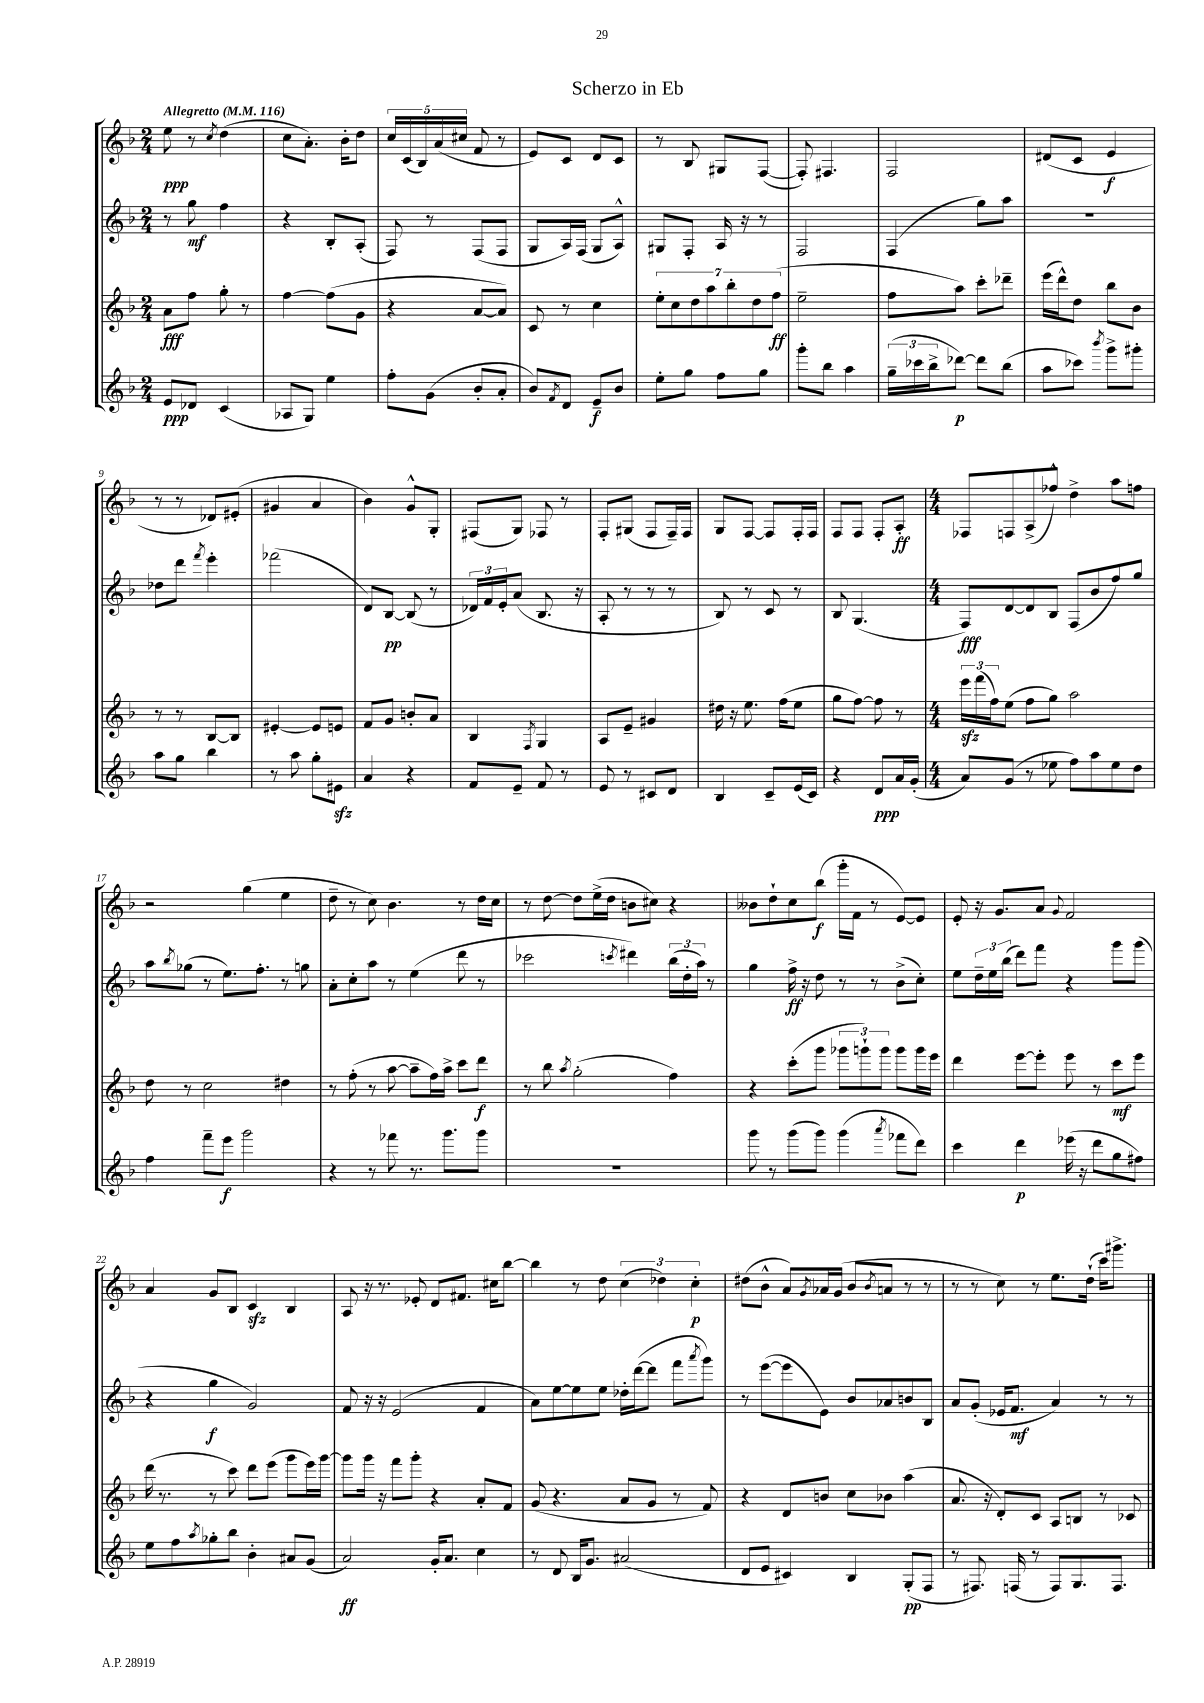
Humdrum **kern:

**kern	**dynam	**kern	**dynam	**kern	**dynam	**kern	**dynam
*part4	*part4	*part3	*part3	*part2	*part2	*part1	*part1
*staff4	*staff4	*staff3	*staff3	*staff2	*staff2	*staff1	*staff1
*clefG2	*	*clefG2	*	*clefG2	*	*clefG2	*
*k[b-]	*	*k[b-]	*	*k[b-]	*	*k[b-]	*
*M2/4	*	*M2/4	*	*M2/4	*	*M2/4	*
*MM116	*	*MM116	*	*MM116	*	*MM116	*
=1	=1	=1	=1	=1	=1	=1	=1
!	!	!	!	!	!	!LO:TX:a:B:t=Allegretto	!
8e/L	ppp	8a\L	fff	8r	.	8ee\	ppp
8d-X/J	.	8ff\J	.	8gg\	mf	8r	.
.	.	.	.	.	.	8qcc/	.
(4c/	.	8gg'\	.	4ff\	.	(4dd\	.
.	.	8r	.	.	.	.	.
=2	=2	=2	=2	=2	=2	=2	=2
8A-X/L	.	[4ff\	.	4r	.	8cc\L	.
8G/J)	.	.	.	.	.	8.a'\J)	.
4ee\	.	(8ff\L]	.	8B-'/L	.	.	.
.	.	.	.	.	.	16b-'\KL	.
.	.	8g\J	.	(8A'/J	.	8dd\J	.
=3	=3	=3	=3	=3	=3	=3	=3
8ff'\L	.	4r	.	8F/)	.	20cc/LL	.
.	.	.	.	.	.	(20c/	.
.	.	.	.	.	.	20B-/)	.
(8g\J	.	.	.	8r	.	.	.
.	.	.	.	.	.	(20a/	.
.	.	.	.	.	.	20cc#X/JJ	.
8b-'/L	.	[8a/L	.	(8F/L	.	8f/	.
8a'/J	.	8a/J])	.	8F/J	.	8r	.
=4	=4	=4	=4	=4	=4	=4	=4
8b-/L)	.	8c/	.	8G/L	.	8e/L)	.
8qf/	.	.	.	.	.	.	.
8d/J	.	8r	.	16A/L)	.	8c/J	.
.	.	.	.	(16F/JJ	.	.	.
8e~/L	f	4cc\	.	8G/L	.	8d/L	.
8b-/J	.	.	.	8A^^/J)	.	8c/J	.
=5	=5	=5	=5	=5	=5	=5	=5
8ee'\L	.	14ee'\L	.	8G#X/L	.	8r	.
.	.	14cc\	.	.	.	.	.
8gg\J	.	.	.	8F'/J	.	8B-/	.
.	.	14dd\	.	.	.	.	.
.	.	14aa\	.	.	.	.	.
8ff\L	.	.	.	16A/	.	8G#X/L	.
.	.	14bb-'\	.	.	.	.	.
.	.	.	.	16r	.	.	.
.	.	14dd\	.	.	.	.	.
8gg\J	.	.	.	8r	.	([8F/J	.
.	.	(14ff\J	ff	.	.	.	.
=6	=6	=6	=6	=6	=6	=6	=6
8ggg'\L	.	2ee~\	.	2F/	.	8F'/])	.
8bb-\J	.	.	.	.	.	4.F#X/	.
4aa\	.	.	.	.	.	.	.
=7	=7	=7	=7	=7	=7	=7	=7
(24gg~\LL	.	8ff\L	.	(4F/	.	2F/	.
24ccc-X\	.	.	.	.	.	.	.
24bb-^\J	.	.	.	.	.	.	.
[8ddd-X\J)	p	8aa\J)	.	.	.	.	.
8ddd-\L]	.	8ccc'\L	.	8gg\L)	.	.	.
(8bb-\J	.	8ddd-X~\J	.	8aa\J	.	.	.
=8	=8	=8	=8	=8	=8	=8	=8
8aa\L	.	(16eee\LL	.	2r	.	(8d#X/L	.
.	.	16ddd^^\J)	.	.	.	.	.
8ccc-X\J)	.	8dd\J	.	.	.	8c/J	.
8qbbb-/	.	.	.	.	.	.	.
8ggg^\L	.	8bb-\L	.	.	.	4e/	f
8ggg#X'\J	.	8b-\J	.	.	.	.	.
!!LO:LB:g=z
=9	=9	=9	=9	=9	=9	=9	=9
8aa\L	.	8r	.	8dd-X\L	.	8r	.
8gg\J	.	8r	.	8ddd\J	.	8r	.
.	.	.	.	8qfff/	.	.	.
4bb-\	.	[8B-/L	.	4eee'\	.	8d-X/L)	.
.	.	8B-/J]	.	.	.	(8e#X'/J	.
=10	=10	=10	=10	=10	=10	=10	=10
8r	.	[4e#X'/	.	(2fff-X\	.	4g#X/	.
8aa\	.	.	.	.	.	.	.
8gg'\L	.	8e#/L]	.	.	.	4a/	.
8e#Xzz\J	.	8en/J	.	.	.	.	.
=11	=11	=11	=11	=11	=11	=11	=11
4a/	.	8f/L	.	8d/L)	.	4b-\)	.
.	.	8g/J	.	[8B-/J	pp	.	.
4r	.	8bn'/L	.	(8B-/]	.	8g^^/L	.
.	.	8a/J	.	8r	.	8G'/J	.
=12	=12	=12	=12	=12	=12	=12	=12
8f/L	.	4B-/	.	24d-X/LL)	.	(8F#X/L	.
.	.	.	.	24f/	.	.	.
.	.	.	.	24e'/J	.	.	.
8e~/J	.	.	.	(8a/J	.	8G/J)	.
.	.	8qF/	.	.	.	.	.
8f/	.	4G/	.	8.B-/	.	8F-X/	.
8r	.	.	.	.	.	8r	.
.	.	.	.	16r	.	.	.
=13	=13	=13	=13	=13	=13	=13	=13
8e/	.	8A/L	.	8A'/	.	8F'/L	.
8r	.	8e~/J	.	8r	.	(8G#X/J	.
8c#X/L	.	4g#X/	.	8r	.	8F/L	.
8d/J	.	.	.	8r	.	16F~/L)	.
.	.	.	.	.	.	16F/JJ	.
=14	=14	=14	=14	=14	=14	=14	=14
4B-/	.	16dd#X\	.	8B-/)	.	8G/L	.
.	.	16r	.	.	.	.	.
.	.	8.ee\	.	8r	.	[8F/J	.
8c~/L	.	.	.	8c/	.	8F/L]	.
.	.	(16ff\KL	.	.	.	.	.
(16e/L	.	8ee\J	.	8r	.	16F'/L	.
16c/JJ)	.	.	.	.	.	16F/JJ	.
=15	=15	=15	=15	=15	=15	=15	=15
4r	.	8gg\L	.	8B-/	.	8F/L	.
.	.	[8ff\J)	.	(4.G/	.	8F/J	.
8d/L	ppp	8ff\]	.	.	.	8F'/L	.
16a/L	.	8r	.	.	.	8A'/J	ff
(16g'/JJ	.	.	.	.	.	.	.
=16	=16	=16	=16	=16	=16	=16	=16
*M4/4	*	*M4/4	*	*M4/4	*	*M4/4	*
8a/L)	.	24eeezz\LL	.	8F/L)	fff	8F-X/L	.
.	.	(24fff\	.	.	.	.	.
.	.	24ff\J)	.	.	.	.	.
(8g/J	.	(8ee\J	.	[8d/	.	8Fn/	.
8r	.	8ff\L	.	8d/]	.	(8A^/	.
8ee-X\	.	8gg\J)	.	8B-/J	.	8ff-X^^/J)	.
8ff\L)	.	2aa\	.	(8F/L	.	4dd^\	.
8aa\	.	.	.	8b-/	.	.	.
8ee-\	.	.	.	8ff/)	.	8aa\L	.
8dd\J	.	.	.	8gg/J	.	8ffn\J	.
!!LO:LB:g=z
=17	=17	=17	=17	=17	=17	=17	=17
4ff\	.	8dd\	.	8aa\L	.	2r	.
.	.	.	.	8qbb-/	.	.	.
.	.	8r	.	(8gg-X\J	.	.	.
8fff~\L	.	2cc\	.	8r	.	.	.
8eee\J	f	.	.	8.ee\L)	.	.	.
2ggg\	.	.	.	.	.	(4gg\	.
.	.	.	.	8.ff'\J	.	.	.
.	.	4dd#X\	.	8r	.	4ee\	.
.	.	.	.	8ggn\	.	.	.
=18	=18	=18	=18	=18	=18	=18	=18
4r	.	8r	.	8a'\L	.	8dd~\	.
.	.	(8ff'\	.	8cc'\	.	8r	.
8r	.	8r	.	8aa\J	.	8cc\)	.
8fff-X\	.	[8aa\	.	8r	.	4.b-\	.
8.r	.	8aa~\L]	.	(4ee\	.	.	.
.	.	16ff\L)	.	.	.	.	.
8.ggg\L	.	16aa^\JJ	.	.	.	.	.
.	.	8ccc\L	.	8ddd\	.	8r	.
8ggg\J	.	8ddd\J	f	8r	.	16dd\LL	.
.	.	.	.	.	.	16cc\JJ	.
=19	=19	=19	=19	=19	=19	=19	=19
1r	.	8r	.	2ccc-X\	.	8r	.
.	.	8bb-\	.	.	.	[8dd\	.
.	.	8qaa/	.	.	.	.	.
.	.	(2gg'\	.	.	.	8dd\L]	.
.	.	.	.	.	.	(16ee^\L	.
.	.	.	.	.	.	16dd\JJ	.
.	.	.	.	8qcccn/	.	.	.
.	.	.	.	4ddd#X\)	.	8bn\L	.
.	.	.	.	.	.	8cc#X\J)	.
.	.	4ff\)	.	(24bb-\LL	.	4r	.
.	.	.	.	24dd'\	.	.	.
.	.	.	.	24aa\JJ)	.	.	.
.	.	.	.	8r	.	.	.
=20	=20	=20	=20	=20	=20	=20	=20
8ggg\	.	4r	.	4gg\	.	8b--X\L	.
8r	.	.	.	.	.	8dd`\	.
(8ggg\L	.	(8ccc'\L	.	16ff^\	ff	8cc\	.
.	.	.	.	16r	.	.	.
8ggg\J)	.	8ggg\J	.	8dd\	.	(8bb-\J	f
(4ggg\	.	12ggg-X\L	.	8r	.	16ggg'\LL	.
.	.	.	.	.	.	16f\JJ	.
.	.	12gggn`\)	.	.	.	.	.
.	.	.	.	8r	.	8r	.
.	.	12ggg\J	.	.	.	.	.
8qaaa/	.	.	.	.	.	.	.
8fff-X\L	.	8ggg\L	.	(8b-^\L	.	[8e/L)	.
8ddd\J)	.	16ggg\L	.	8cc'\J)	.	8e/J]	.
.	.	16eee\JJ	.	.	.	.	.
=21	=21	=21	=21	=21	=21	=21	=21
4ccc\	.	4ddd\	.	8ee\L	.	8e'/	.
.	.	.	.	24dd~\L	.	16r	.
.	.	.	.	24ee\	.	.	.
.	.	.	.	.	.	8.g/L	.
.	.	.	.	(24bb-\JJ	.	.	.
4ddd\	p	[8eee\L	.	8ddd\L)	.	.	.
.	.	8eee'\J]	.	8fff\J	.	8a/J	.
.	.	.	.	.	.	8qqg/	.
(16eee-X\	.	8eee\	.	4r	.	2f/	.
16r	.	.	.	.	.	.	.
8ddd\L	.	8r	.	.	.	.	.
8gg\	.	8ccc\L	mf	8ggg\L	.	.	.
8ff#X\J)	.	8eee\J	.	(8ggg\J	.	.	.
!!LO:LB:g=z
=22	=22	=22	=22	=22	=22	=22	=22
8ee\L	.	(16ddd\	.	4r	.	4a/	.
.	.	8.r	.	.	.	.	.
8ff\	.	.	.	.	.	.	.
8qaa/	.	.	.	.	.	.	.
8gg-X'\	.	8r	.	4gg\	f	8g/L	.
8bb-\J	.	8ccc\)	.	.	.	8B-/J	.
4b-'\	.	8ddd\L	.	2g/)	.	4czz/	.
.	.	(8eee\J	.	.	.	.	.
8a#X/L	.	8ggg\L	.	.	.	4B-/	.
(8g/J	.	16eee\L)	.	.	.	.	.
.	.	[16ggg\JJ	.	.	.	.	.
=23	=23	=23	=23	=23	=23	=23	=23
2a/)	ff	8ggg\L]	.	8f/	.	8A/	.
.	.	16ggg\Jk	.	16r	.	16r	.
.	.	16r	.	16r	.	8.r	.
.	.	8fff\L	.	(2e/	.	.	.
.	.	8ggg'\J	.	.	.	8e-X'/	.
16g'/KL	.	4r	.	.	.	8d/L	.
8.a/J	.	.	.	.	.	.	.
.	.	.	.	.	.	8.f#X/J	.
4cc\	.	8a'/L	.	4f/	.	.	.
.	.	.	.	.	.	16cc#X\KL	.
.	.	8f/J	.	.	.	[8bb-\J	.
=24	=24	=24	=24	=24	=24	=24	=24
8r	.	(8g/	.	8a\L)	.	4bb-\]	.
8d/	.	4.r	.	[8ee\	.	.	.
16B-/KL	.	.	.	8ee\]	.	8r	.
8.g/J	.	.	.	.	.	.	.
.	.	.	.	8ee\J	.	8dd\	.
(2a#X/	.	8a/L	.	16dd-X'\LL	.	(6cc\	.
.	.	.	.	([16ddd\J	.	.	.
.	.	8g/J	.	8ddd\J]	.	.	.
.	.	.	.	.	.	6dd-X\)	.
.	.	8r	.	8fff\L	.	.	.
.	.	.	.	.	.	6cc'\	p
.	.	.	.	8qaaa/	.	.	.
.	.	8f/)	.	8ggg\J)	.	.	.
=25	=25	=25	=25	=25	=25	=25	=25
8d/L	.	4r	.	8r	.	(8dd#X\L	.
8e/J	.	.	.	([8eee\L	.	8b-^^\J	.
4c#X/)	.	8d/L	.	8eee\]	.	8a/L)	.
.	.	.	.	.	.	8qg/	.
.	.	8bn/J	.	8e\J)	.	16a-X/L	.
.	.	.	.	.	.	(16g/JJ	.
4B-/	.	8cc\L	.	8b-/L	.	8b-/L	.
.	.	.	.	.	.	8qb-/	.
.	.	8b-X\J	.	8a-X/	.	8an/J	.
(8G'/L	pp	(4aa\	.	8bn/	.	8r	.
8F/J	.	.	.	8B-/J	.	8r	.
=26	=26	=26	=26	=26	=26	=26	=26
8r	.	8.a/	.	8a/L	.	8r	.
8.F#X/)	.	.	.	(8g'/J	.	8r	.
.	.	16r	.	.	.	.	.
.	.	8d'/L)	.	16e-X/KL	.	8cc\)	.
(16Fn/	.	.	.	8.f/J	mf	.	.
8r	.	8c/J	.	.	.	8r	.
8F/L)	.	8A/L	.	4a/)	.	8.ee\L	.
8.G/	.	8Bn/J	.	.	.	.	.
.	.	.	.	.	.	(16dd`\Jk	.
.	.	8r	.	8r	.	16ccc\KL)	.
8.F/J	.	.	.	.	.	8.ggg#X^\J	.
.	.	8c-X/	.	8r	.	.	.
==	==	==	==	==	==	==	==
*-	*-	*-	*-	*-	*-	*-	*-
